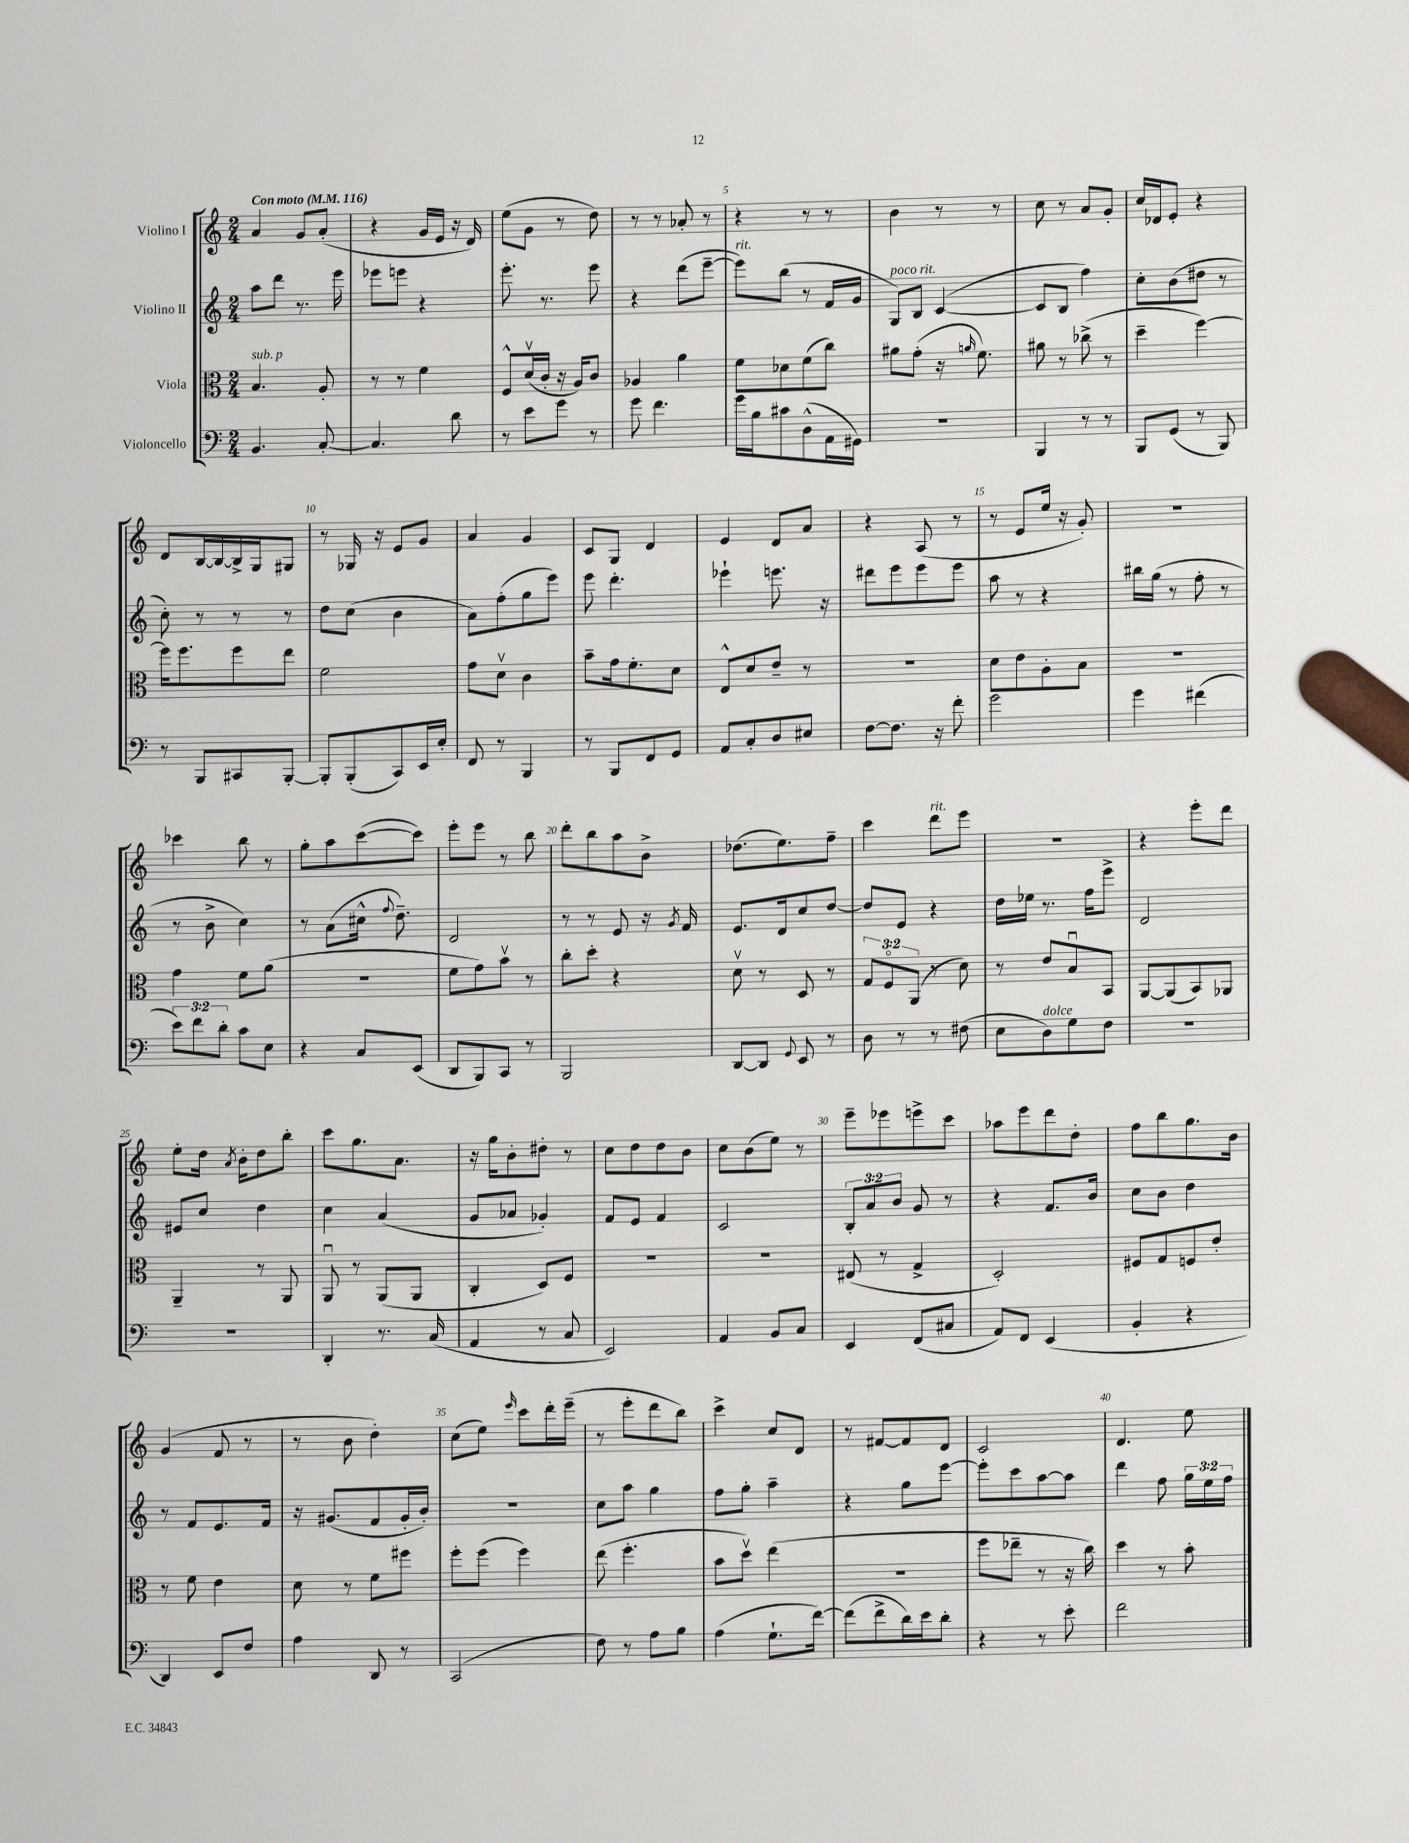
<<
\new StaffGroup <<
\new Staff = "s0" \with { instrumentName = "Violino I" } {
    \clef treble \key c \major \numericTimeSignature \time 2/4 \tempo "Con moto" 4 = 116
    \autoBeamOff a'4 g'8[ a'8]-.( |
    r4 g'16[ e'16] r16 d'16) |
    e''8[( g'8] r8 d''8) |
    r8 r8 aes'8-. r8 |
    r4 r8 r8 |
    b'4 r8 r8 |
    c''8 r8 a'8[ g'8]-. |
    c''16[ des'16 e'8]-. r4 |
    d'8[ b16~ b16~ b16-> g16 gis8] |
    r8 ges16 r16 e'8[ g'8] |
    a'4 g'4 |
    c'8[ g8] d'4 |
    e'4 d'8[ a'8] |
    r4 a8( r8 |
    r8 e'8[ e''16] r16 g'8-.) |
    R2 |
    ces'''4 b''8 r8 |
    g''8[-. a''8 c'''8~( c'''8]) |
    e'''8[-. e'''8] r8 b''8 |
    d'''8[-. b''8 a''8 b'8]-> |
    des''8.[( e''8.) f''8]-- |
    c'''4 d'''8[^\markup { \italic "rit." } e'''8] |
    R2 |
    r4 e'''8[-. d'''8] |
    e''8[-. d''16] \acciaccatura { a'8 } b'16[-. d''8 b''8]-. |
    c'''8[ g''8. a'8.] |
    r16 g''16[ b'8-. dis''8]-. r8 |
    c''8[ d''8 d''8 b'8] |
    c''8[ b'8( e''8]) r8 |
    e'''8[-- ees'''8 e'''8-> c'''8] |
    aes''8[ e'''8 d'''8 d''8]-. |
    f''8[ b''8 g''8. b'16] |
    g'4( f'8 r8 |
    r8 b'8 d''4-.) |
    c''8[( e''8]) \grace { e'''16 } c'''8[ d'''16-. e'''16]--( |
    r8 e'''8[-. d'''8 b''8]) |
    c'''4-> c''8[ d'8] |
    r8 fis'8[~ fis'8 d'8] |
    c'2 |
    d'4. e''8 \bar "|." |
}
\new Staff = "s1" \with { instrumentName = "Violino II" } {
    \clef treble \key c \major \numericTimeSignature \time 2/4 \override Staff.TupletNumber.text = #tuplet-number::calc-fraction-text
    \autoBeamOff a''8[ d'''8] r8. e'''16 |
    ees'''8[ e'''8] r4 |
    e'''8.-. r8. e'''8 |
    r4 d'''8[( e'''8]~-- |
    e'''8[^\markup { \italic "rit." }) b''8]( r8 f'16[ g'16] |
    g8[^\markup { \italic "poco rit." }) b8] c'4~( |
    c'8[ b8] f''4) |
    c''8[-. b'8( dis''8] r8 |
    c''8-.) r8 r8 r8 |
    d''8[ c''8]( b'4 |
    a'8[) f''8-.( g''8 e'''8]) |
    e'''8 d'''4.-. |
    ees'''4-! e'''8. r16 |
    dis'''8[ e'''8 e'''8 e'''8] |
    a''8 r8 r4 |
    bis''16[ g''16]( r8 f''8-. r8 |
    r8 b'8-> c''4) |
    r8 a'8[( cis''16]-^ \appoggiatura { f''8 } d''8.--) |
    d'2 |
    r8 r8 e'8 r16 \acciaccatura { g'8 } f'16 |
    e'8.[ d'16 c''8 d''8]~ |
    d''8[ e'8] r4 |
    d''16[ ees''16] r8. f''16[ e'''8]-> |
    d'2 |
    eis'8[ c''8] d''4 |
    c''4 a'4( |
    g'8[ aes'8] ges'4-.) |
    f'8[ e'8] f'4 |
    c'2 |
    \tuplet 3/2 { b8[-. a'8 b'8] } g'8 r8 |
    r4 f'8.[ b'16] |
    c''8[ b'8] d''4 |
    r8 f'8[ e'8. f'16] |
    r16 gis'8.[( f'8 gis'16-. b'16]-.) |
    R2 |
    c''8[ a''8] g''4 |
    f''8[ g''8]-. a''4-- |
    r4 g''8[ e'''8]~ |
    e'''8[-. c'''8 a''8~ a''8] |
    d'''4 f''8 \tuplet 3/2 { g''16[ e''16 f''16] } \bar "|." |
}
\new Staff = "s2" \with { instrumentName = "Viola" } {
    \clef alto \key c \major \numericTimeSignature \time 2/4 \override Staff.TupletNumber.text = #tuplet-number::calc-fraction-text
    \autoBeamOff b4.^\markup { \italic "sub. p" } a8-. |
    r8 r8 f'4 |
    f8[-^ d'16\upbow( c'16]-. r16 a16[) c'8] |
    aes4 a'4 |
    f'8[ des'8 f'8( c''8]) |
    ais'8[ g'8]-.( r16 \grace { a'16 } f'8.) |
    ais'8 r8 ces''8->( r8 |
    d''4-- f''4~) |
    f''16[ f''8. f''8 e''8] |
    f'2 |
    g'8[ d'8]\upbow c'4 |
    b'8[-- g'16 f'8.-. d'8] |
    e8[-^ d'8 e'8]-- r8 |
    R2 |
    d'8[ e'8 a8-. b8] |
    R2 |
    g'4 f'8[ a'8]( |
    r2 |
    f'8[ g'8) b'8]\upbow r8 |
    c''8[-. d''8]-. r4 |
    d'8\upbow r8 d8 r8 |
    \tuplet 3/2 { g8[ f8\flageolet a,8]( } r8 d'8) |
    r8 e'8[ b8\downbow b,8] |
    a,8[~ a,8( b,8) aes,8] |
    a,4-- r8 a,8 |
    a,8\downbow r8 a,8[( a,8] |
    c4-. d8[) f8] |
    R2 |
    r2 |
    eis8( r8 g4-> |
    d2-.) |
    fis8[ g8 f8 e'8]-. |
    r8 f'8 e'4 |
    d'8 r8 f'8[ fis''8] |
    f''8[-. f''8]( f''4) |
    e''8( f''4.-. |
    b'8[ d''8]\upbow) e''4( |
    R2 |
    f''8[ ees''8]-- r8 r16 c''16) |
    d''4 r8 b'8-. \bar "|." |
}
\new Staff = "s3" \with { instrumentName = "Violoncello" } {
    \clef bass \key c \major \numericTimeSignature \time 2/4 \override Staff.TupletNumber.text = #tuplet-number::calc-fraction-text
    \autoBeamOff b,4. c8~-. |
    c4. d'8 |
    r8 e'8[ g'8] r8 |
    g'8 f'4. |
    g'16[ b16 cis'8 d8-^( a,16 gis,16]) |
    r2 |
    b,,4 r8 r8 |
    b,,8[ g,8]( r8 b,,8) |
    r8 b,,8[ cis,8 b,,8]~-. |
    b,,8[-. b,,8-.( c,8) e,16 e16]-. |
    f,8 r8 b,,4 |
    r8 b,,8[ f,8 g,8] |
    a,8[ c8-. d8 eis8] |
    f8[~ f8.] r16 f'8-. |
    g'2 |
    g'4 fis'4( |
    \tuplet 3/2 { e'8[) f'8 d'8]-. } c'8[ e8] |
    r4 c8[ e,8]( |
    d,8[ b,,8) c,8] r8 |
    b,,2 |
    d,8[~ d,8] \appoggiatura { g,8 } e,8 r8 |
    d8 r8 r8 fis8( |
    e8[ d8^\markup { \italic "dolce" }) g8 f8] |
    R2 |
    R2 |
    d,4-. r8. c16( |
    a,4 r8 c8 |
    e,2) |
    a,4 b,8[ c8] |
    e,4 f,8[( cis8] |
    a,8[) f,8] e,4( |
    b,4-. r4 |
    d,4) e,8[ f8] |
    a4 d,8 r8 |
    c,2( |
    f8) r8 a8[ b8] |
    a4( g8.[-! f'16]~) |
    f'8[( f'8-> d'16) e'16 d'8]-. |
    r4 r8 e'8-. |
    f'2 \bar "|." |
}
>>
>>
\layout { \context { \Score \override BarNumber.break-visibility = ##(#f #t #t) barNumberVisibility = #(every-nth-bar-number-visible 5) } }
